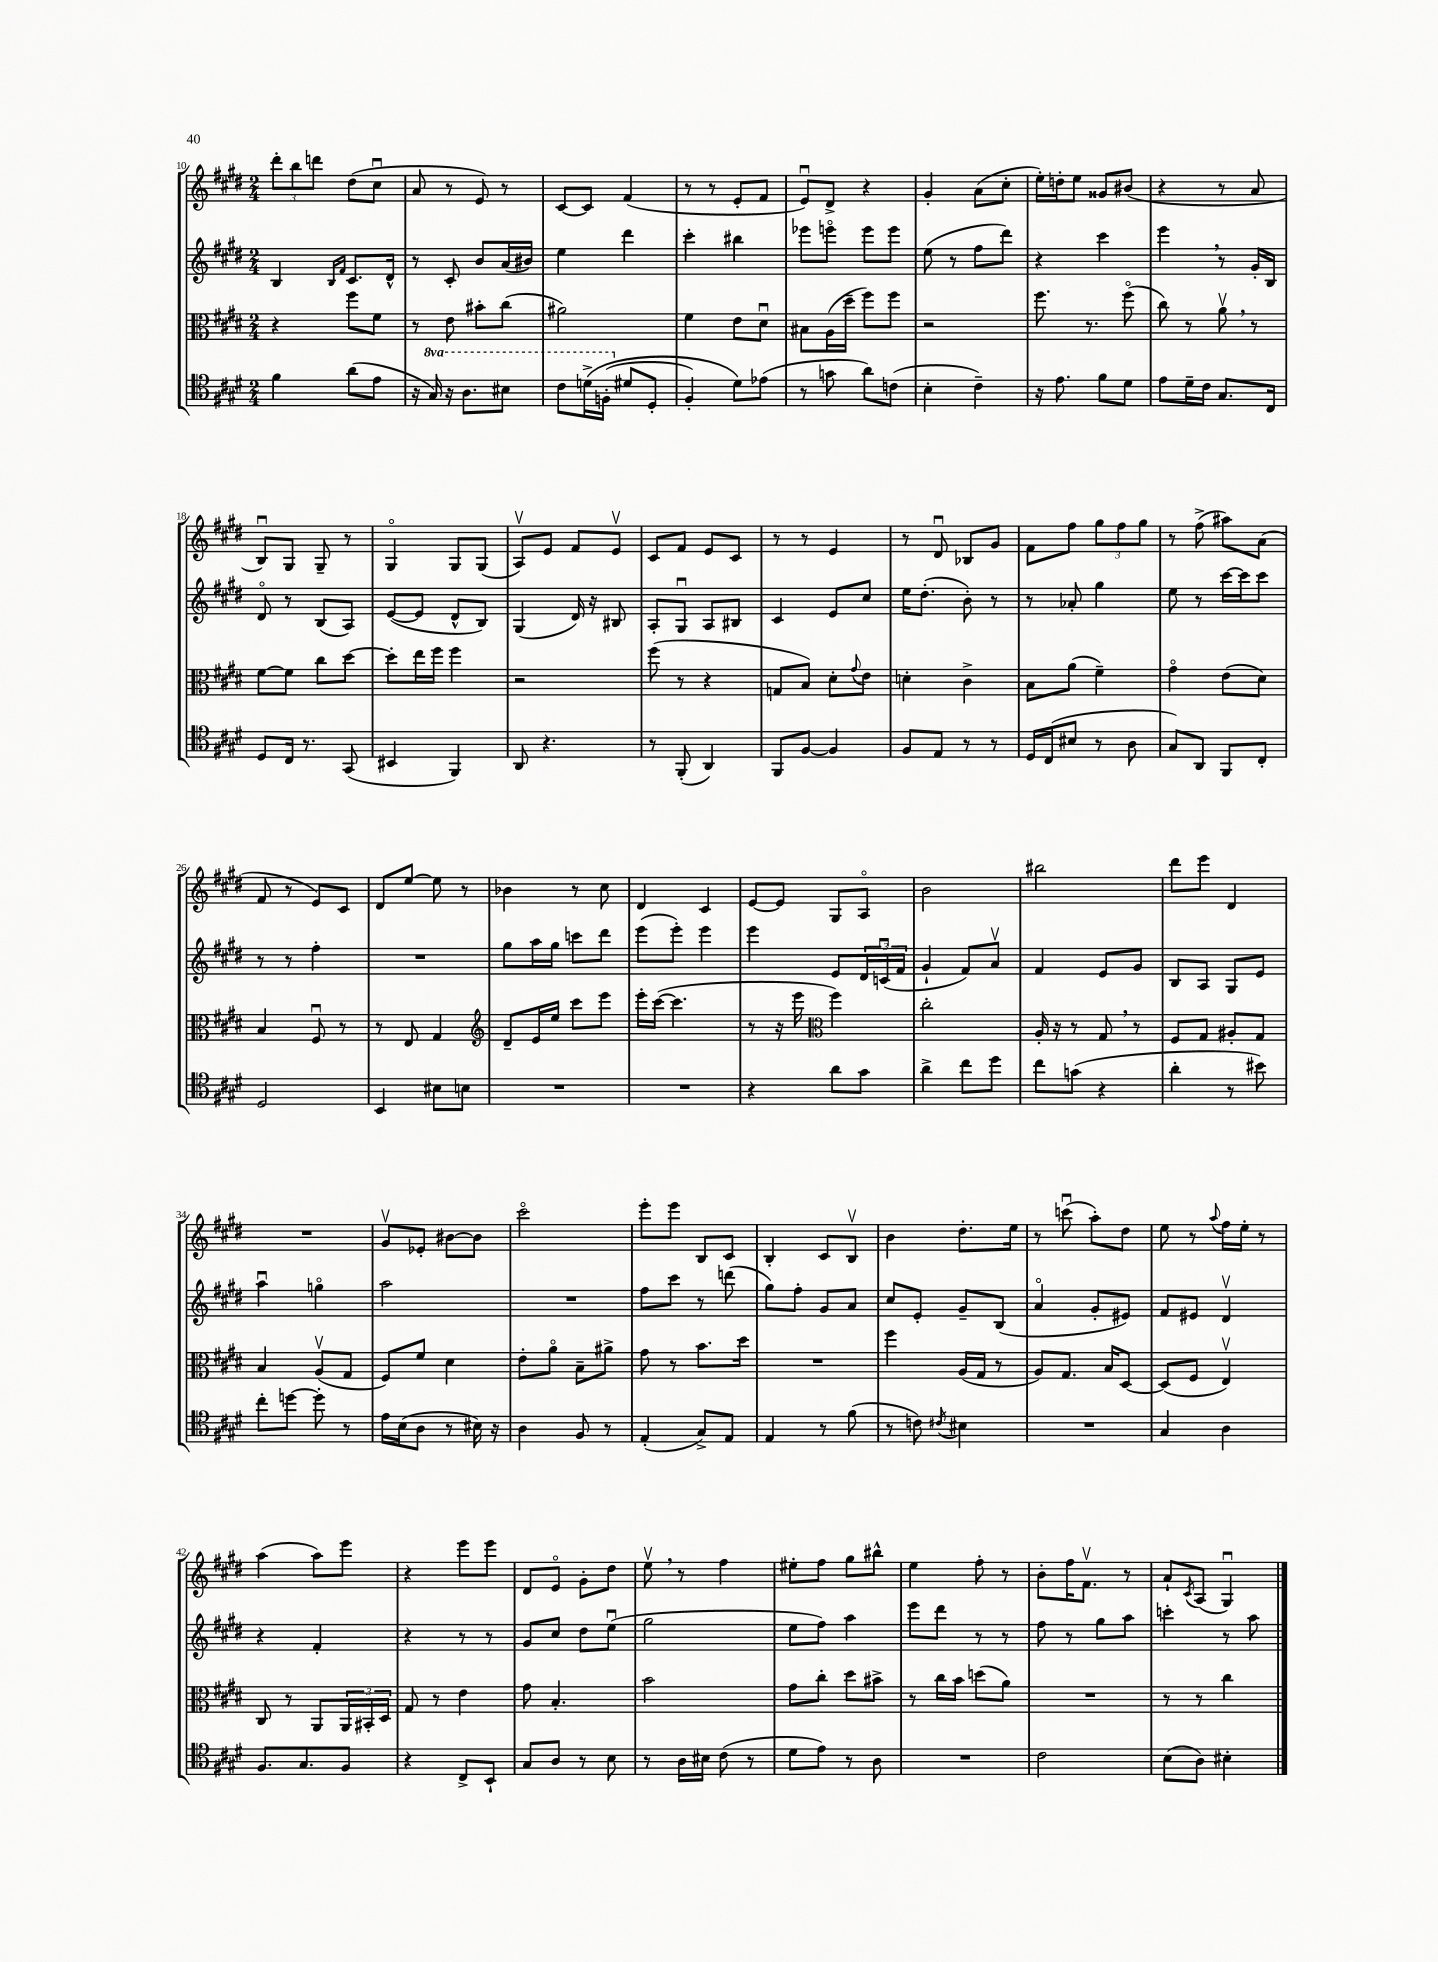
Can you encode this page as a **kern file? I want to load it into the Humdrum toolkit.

**kern	**kern	**kern	**kern
*staff4	*staff3	*staff2	*staff1
*clefC4	*clefC3	*clefG2	*clefG2
*k[f#c#g#d#]	*k[f#c#g#d#]	*k[f#c#g#d#]	*k[f#c#g#d#]
*M2/4	*M2/4	*M2/4	*M2/4
4f#	4r	4B	12ddd#'
.	.	.	12bb
.	.	.	12ddd
.	.	16qqB	.
.	.	16qqf#	.
(8a	8ff#	8.c#	(8dd#
8e	8f#	.	8cc#u
.	.	16d#^^	.
=	=	=	=
16r	8r	8r	8a
16g#)	.	.	.
16r	8e	8c#'	8r
8.a	.	.	.
.	8b#'	8b	8e)
8b#	(8cc#	(16a	8r
.	.	16b#)	.
=	=	=	=
8cc#	2a#)	4ee	[8c#
&(16dd^	.	.	8c#]
(16f'	.	.	.
8d#	.	4ddd#	(4f#
8D#'	.	.	.
=	=	=	=
4F#')	4f#	4ccc#'	8r
.	.	.	8r
8d#&)	8e	4bb#	8e'
(8e-	8d#u	.	8f#
=	=	=	=
8r	8B#	8eee-	8eu)
8g	(16A	8eeeo	8d#^
.	16dd#~	.	.
8a)	8ff#)	8eee	4r
(8c	8ff#	8eee	.
=	=	=	=
4B'	2r	(8ee	4g#'
.	.	8r	.
4c#~)	.	8ff#	(8a
.	.	8ddd#)	8cc#'
=	=	=	=
16r	8.ff#	4r	16ee')
8.e	.	.	16dd'
.	.	.	8ee
.	8.r	.	.
8f#	.	4ccc#	8g##
8d#	(8ff#o	.	(8b#
=	=	=	=
8e	8cc#)	4eee	4r
16d#~	8r	.	.
16c#	.	.	.
8.G#	8av	8r	8r
.	8r	16g#'	8a
16C#	.	16B	.
=	=	=	=
8D#	[8f#	8d#o	8Bu)
16C#	8f#]	8r	8G#
8.r	.	.	.
.	8cc#	(8B	8G#~
(8GG#	[8dd#	8A)	8r
=	=	=	=
4BB#	8dd#']	([8e	4G#o
.	16ee	8e]	.
.	16ff#	.	.
4FF#)	4ff#	8d#^^	8G#
.	.	8B)	(8G#
=	=	=	=
8AA	2r	(4G#	8Av)
4.r	.	.	8e
.	.	16d#)	8f#
.	.	16r	.
.	.	8B#	8ev
=	=	=	=
8r	(8ff#	8A'	8c#
(8FF#'	8r	8G#u	8f#
4AA)	4r	8A	8e
.	.	8B#	8c#
=	=	=	=
8FF#	8G	4c#	8r
[8F#	8B)	.	8r
4F#]	8d#'	8e	4e
.	8qqg#	.	.
.	8e	8cc#	.
=	=	=	=
8F#	4d'	16ee	8r
.	.	(8.dd#'	.
8E	.	.	8d#u
8r	4c#^	8b')	8B-
8r	.	8r	8g#
=	=	=	=
16D#	8B	8r	8f#
(16C#	.	.	.
8B#	(8a	8a-'	8ff#
8r	4f#~)	4gg#	12gg#
.	.	.	12ff#
8A	.	.	.
.	.	.	12gg#
=	=	=	=
8G#)	4g#o	8ee	8r
8AA	.	8r	(8ff#^
8FF#	(8e	[16ccc#	8aa#)
.	.	16ccc#]	.
8C#'	8d#)	8ccc#	(8a
=	=	=	=
2D#	4B	8r	8f#
.	.	8r	8r
.	8F#u	4ff#'	8e)
.	8r	.	8c#
=	=	=	=
4BB	8r	2r	8d#
.	8E	.	[8ee
8B#	4G#	.	8ee]
8B	.	.	8r
=	=	=	=
*	*clefG2	*	*
2r	8d#~	8gg#	4b-
.	16e	16aa	.
.	16ee	16gg#	.
.	8ccc#	8ccc	8r
.	8eee	8ddd#	8cc#
=	=	=	=
2r	16eee'	(8eee	4d#
.	([16ccc#	.	.
.	4.ccc#]	8eee')	.
.	.	4eee	4c#
=	=	=	=
4r	8r	4eee	[8e
.	16r	.	8e]
.	16eee	.	.
*	*clefC3	*	*
8a	4ff#)	8e	8G#
8g#	.	24d#	8Ao
.	.	(24cu	.
.	.	24f#	.
=	=	=	=
4a^	2cc#'	4g#`	2b
8cc#	.	8f#)	.
8dd#	.	8av	.
=	=	=	=
8cc#	16A'	4f#	2bb#
.	16r	.	.
(8g	8r	.	.
4r	8G#	8e	.
.	8r	8g#	.
=	=	=	=
4a'	8F#	8B	8ddd#
.	8G#	8A	8eee
8r	8A#'	8G#	4d#
8b#)	8G#	8e	.
=	=	=	=
8cc#'	4B	4aau	2r
[8dd	.	.	.
8dd']	(8Av	4ggo	.
8r	8G#	.	.
=	=	=	=
16e	8F#)	2aa	8g#v
(16B	.	.	.
8A	8f#	.	8e-'
8r	4d#	.	[8b#
16B#)	.	.	8b#]
16r	.	.	.
=	=	=	=
4A	8e'	2r	2ccc#o
.	8ao	.	.
8F#	8B~	.	.
8r	8a#^	.	.
=	=	=	=
(4E'	8g#	8ff#	8eee'
.	8r	8ccc#	8eee
8G#^)	8.b	8r	8B
8E	.	(8ddd	8c#
.	16dd#	.	.
=	=	=	=
4E	2r	8gg#)	4B'
.	.	8ff#'	.
8r	.	8g#	8c#
(8f#	.	8a	8Bv
=	=	=	=
8r	4ff#	8cc#	4b
8c)	.	8e'	.
8qc#	.	.	.
4B#	(16A	8g#~	8.dd#'
.	16G#	.	.
.	8r	(8B	.
.	.	.	16ee
=	=	=	=
2r	8A)	4ao	8r
.	8.G#	.	(8cccu
.	.	8g#'	8aa')
.	16B	.	.
.	[8D#	8e#)	8dd#
=	=	=	=
4G#	(8D#]	8f#	8ee
.	8F#	8e#	8r
.	.	.	8qqaa
4A	4Ev)	4d#v	16ff#
.	.	.	16ee'
.	.	.	8r
=	=	=	=
8.F#	8C#	4r	(4aa
.	8r	.	.
8.G#	.	.	.
.	8AA	4f#'	8aa)
8F#	24AA	.	8eee
.	24BB#'	.	.
.	24D#	.	.
=	=	=	=
4r	8G#	4r	4r
.	8r	.	.
8C#^	4e	8r	8eee
8BB`	.	8r	8eee
=	=	=	=
8G#	8g#	8g#	8d#
8A	4.B'	8cc#	8eo
8r	.	8dd#	8g#'
8B	.	(8eeu	8dd#
=	=	=	=
8r	2b	2gg#	8eev
16A	.	.	8r
16B#	.	.	.
(8c#	.	.	4ff#
8r	.	.	.
=	=	=	=
8d#	8g#	8ee	8ee#'
8e)	8cc#'	8ff#)	8ff#
8r	8dd#	4aa	8gg#
8A	8b#^	.	8bb#^^
=	=	=	=
2r	8r	8eee	4ee
.	16cc#	8ddd#	.
.	16b	.	.
.	(8dd	8r	8ff#'
.	8a)	8r	8r
=	=	=	=
2c#	2r	8ff#	8b'
.	.	8r	16ff#
.	.	.	8.f#v
.	.	8gg#	.
.	.	8aa	8r
=	=	=	=
(8B	8r	4ccc'	8a`
.	.	.	8qc#
8A)	8r	.	(8A
4B#'	4cc#	8r	4G#u)
.	.	8aa	.
==	==	==	==
*-	*-	*-	*-
